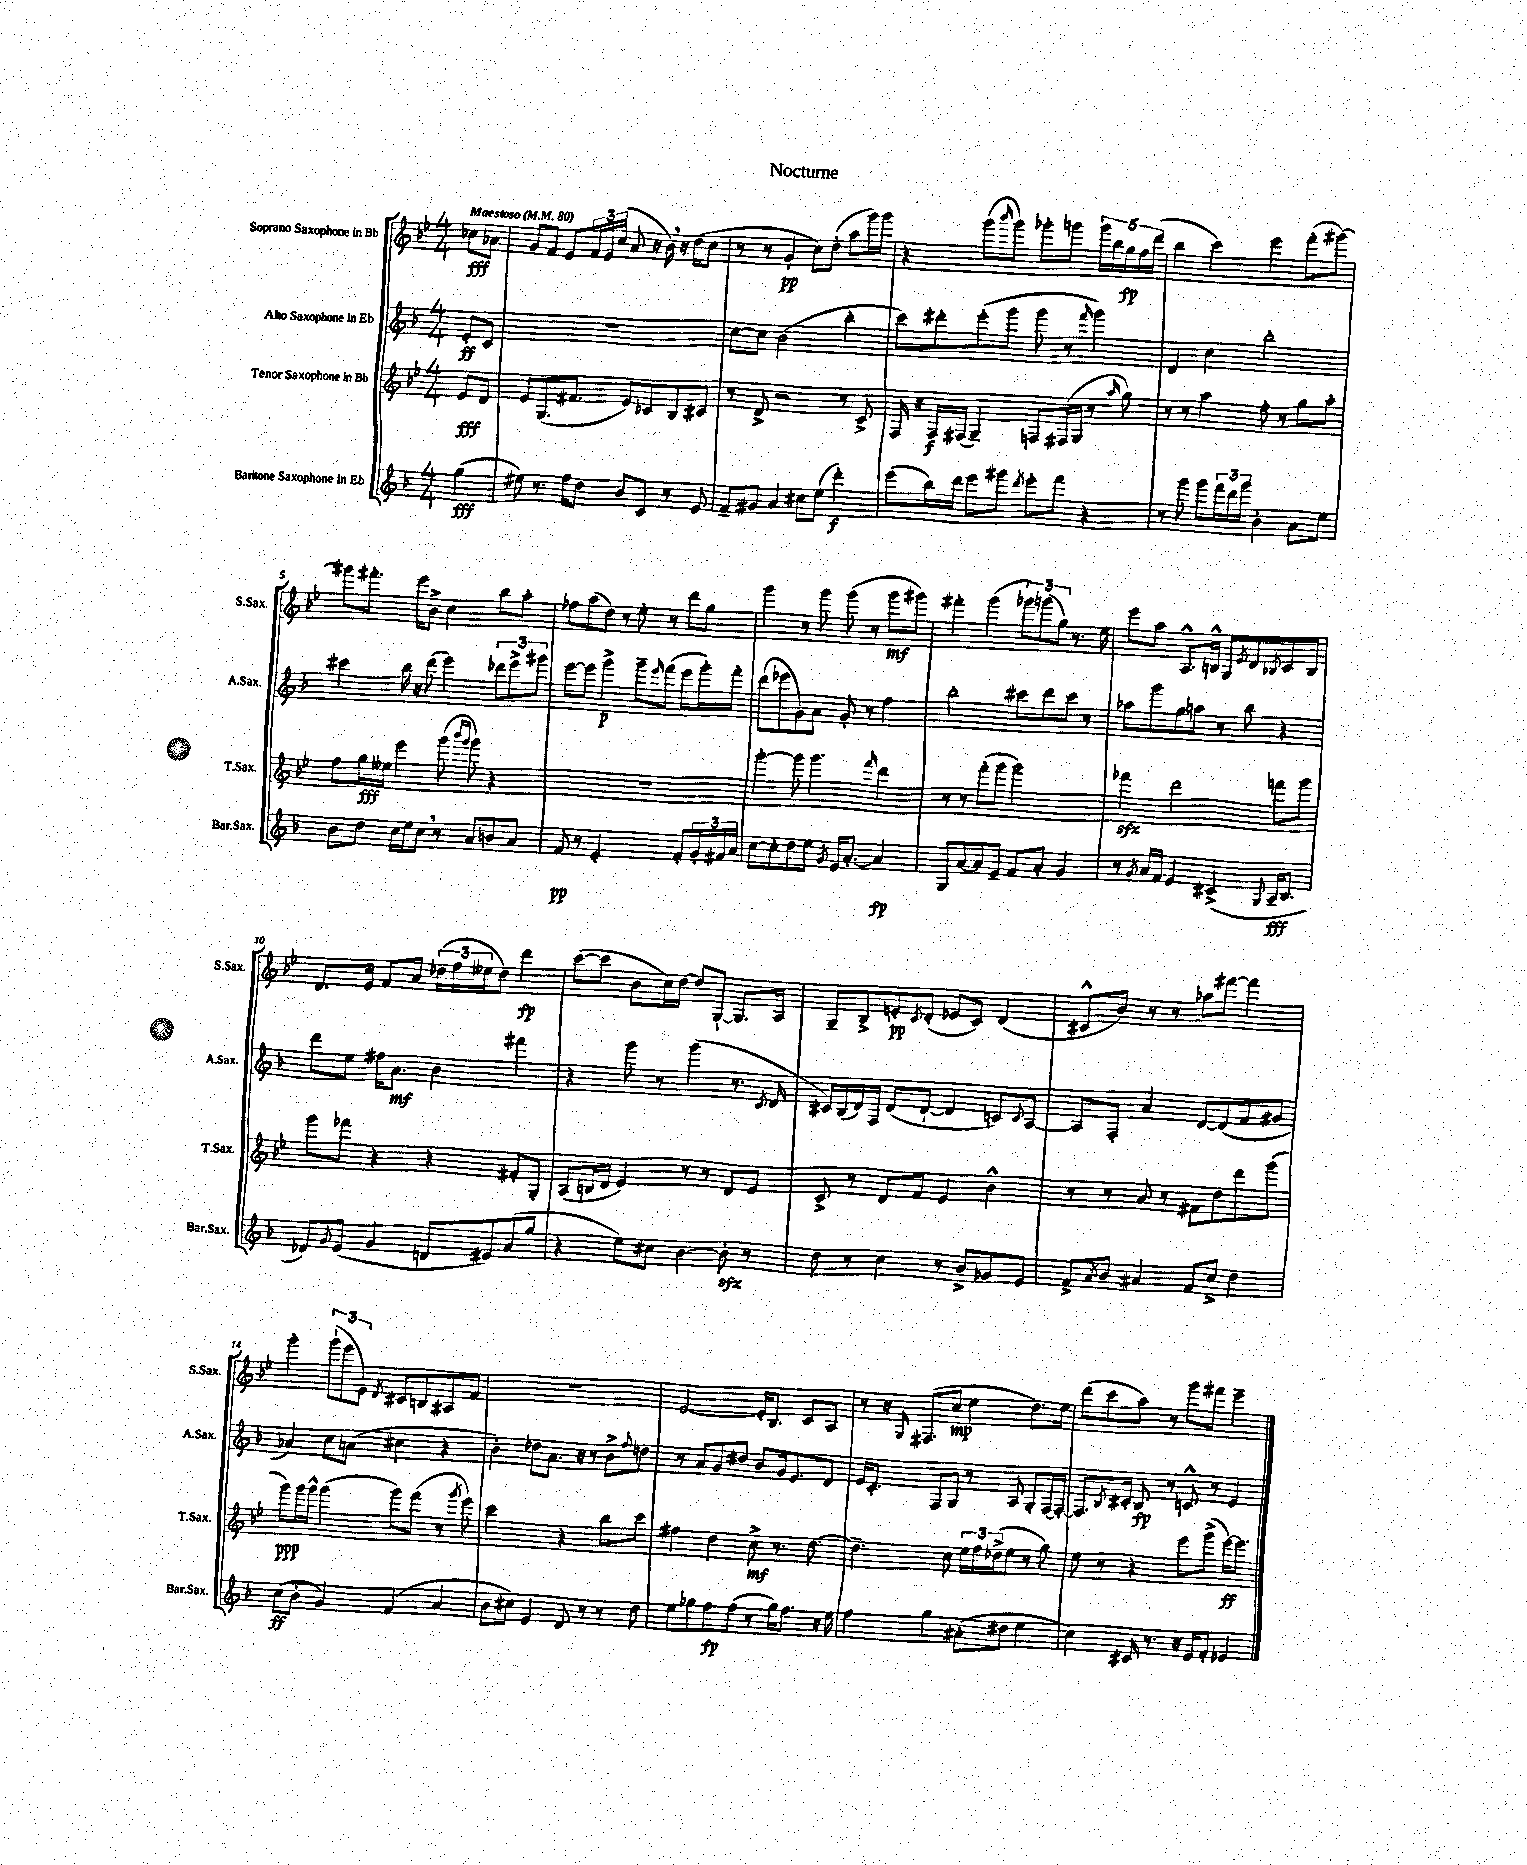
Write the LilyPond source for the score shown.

\header { title = "Nocturne" }
<<
\new StaffGroup <<
\new Staff = "s0" \with { instrumentName = "Soprano Saxophone in Bb" shortInstrumentName = "S.Sax." } {
    \clef treble \key bes \major \numericTimeSignature \time 4/4 \partial 4 \tempo "Maestoso" 4 = 80
    ces''8\fff aes'8 |
    g'8 f'8 ees'8 \tuplet 3/2 { f'16 ees'16 c''16( } a'8 r16 bes'16) \breathe r16 d''16( c''8 |
    r8 r8 g'4-.\pp c''8) d''8-.( a''8 g'''16) g'''16 |
    r4 g'''8( \grace { bes'''16 } g'''8) ges'''8-. g'''8 \tuplet 5/4 { g'''16 bes''16 g''16\fp f''16 d'''16( } |
    bes''4 c'''4) ees'''4 f'''8-.( gis'''8~) |
    gis'''8 fis'''8.-. ees'''16 bes'8-> c''4 bes''8 a''8-. |
    fes''8 a''8( d''8) r8 ees''8-. r8 d'''8 g''8 |
    g'''4 r8 g'''8 g'''8( r8 g'''8\mf gis'''8) |
    fis'''4-. g'''4( \tuplet 3/2 { ges'''8) g'''8( g''8) } r8. ees''16 |
    ees'''8 a''8 a8.-^ b16-^ g8 \acciaccatura { ees'8 } d'8 \acciaccatura { bes8 } c'8 bes8 |
    d'8. ees'16 f'8 a'8 \tuplet 3/2 { des''16( f''16 eeses''16 } des''8) d'''4\fp |
    c'''8~( c'''8 bes'8 c''16) d''16~ d''8 g8~-! g8. a16 |
    g8-- bes8-> e'8-.\pp \acciaccatura { c'8 } d'8-.( ees'8 c'8) d'4( |
    cis'8-^ bes'8) r8 r8 aes''8 fis'''8~ fis'''4 |
    g'''4-. \tuplet 3/2 { g'''8-!( ees'''8 ees'8) } \acciaccatura { d'8 } cis'8 b8 ais8 f'8 |
    R1 |
    ees'2~ ees'16-. bes8. c'8 a8 |
    r8 r16 \grace { g16 } fis8.( c''8\mp ees''4 d''8.) ees''16 |
    d'''8( c'''8 a''8) r8 g'''8 fis'''8 ees'''4-- \bar "|." |
}
\new Staff = "s1" \with { instrumentName = "Alto Saxophone in Eb" shortInstrumentName = "A.Sax." } {
    \clef treble \key f \major \numericTimeSignature \time 4/4 \partial 4
    e'8-.\ff c'8 |
    R1 |
    c''8~ c''8 bes'2( bes''4-. |
    c'''8) dis'''8-. e'''8-.( g'''8 g'''8 r8 \grace { f'''16 } g'''4) |
    d'4 c''4 bes''2-. |
    cis'''4 bes''16 r16 d'''8( e'''4) \tuplet 3/2 { des'''8 e'''8-> gis'''8 } |
    e'''8~ e'''8 g'''4->\p g'''8-- \grace { e'''16 } f'''8( e'''8 g'''16-.) f'''16-. |
    d'''8( ees'''8 g'8) a'8 g'8-. r8 f''4 |
    bes''2-. cis'''8 d'''8 cis'''8 r8 |
    aes''8 g'''8 g''8 a''8 r8 bes''8 r4 |
    d'''8 e''8 fis''16 a'8.\mf bes'4 fis'''4 |
    r4 g'''8 r8 g'''4( r8. \acciaccatura { c'8 } d'16 |
    cis'16) bes16( d'16) f16 d'8( d'8~-! d'4 c'8) \appoggiatura { c'8 } a8~ |
    a8 f8-. a'4 d'8~ d'8( f'8 gis'8 |
    aes'4) c''8 a'8( cis''4 r4 |
    bes'4-.) des''8 a'8. r16 r8 bes'8-> \appoggiatura { f''8 } d''8 |
    r8 a'8 g'8 dis''8 bes'8 g'16 e'8. d'8 |
    e'16 c'8.-. f8 g8 r8 a8 g8-. f16~ f16~-. |
    f8. \acciaccatura { bes8 } cis'16-. bes8\fp r8 c'8-^ r8 e'4 \bar "|." |
}
\new Staff = "s2" \with { instrumentName = "Tenor Saxophone in Bb" shortInstrumentName = "T.Sax." } {
    \clef treble \key bes \major \numericTimeSignature \time 4/4 \partial 4
    ees'8\fff d'8 |
    ees'8 g8.( fis'8. ees'8) ces'8 bes8 cis'8 |
    r8 d'8-> r2 r8 c'8-> |
    f16 r16 f16\f fis16( g4--) f8 fis16( g16 r8 \grace { a''16 } g''8) |
    r8 r8 a''4 f''8-. r8 g''8 a''8-. |
    f''8 g''16\fff eeses''16 ees'''4 g'''8( \grace { bes'''16 g'''16 } g'''8) r4 |
    R1 |
    g'''4~-. g'''8 g'''4. \grace { f'''16 } d'''4 |
    r8 r8 f'''8-.( g'''8 g'''2) |
    fes'''4\sfz d'''2 f'''8 g'''8 |
    g'''8 fes'''8 r4 r4 fis'8-. g8-. |
    a8( b16 d'16 ees'4) r8 r8 d'8 ees'8 |
    c'8-> r8 d'8 f'8 ees'4 bes'4-^ |
    r8 r8 a'8 r8 fis'8 d''8 d'''8 g'''8( |
    g'''8\ppp) g'''16 g'''16-^ g'''4( g'''8) f'''8( r8 \acciaccatura { g'''8 } ees'''8) |
    c'''2 r4 bes''8 c'''8 |
    fis''4 d''4 c''8->\mf r8. d''8.~ |
    d''4.-- c''8 \tuplet 3/2 { ees''16 f''16 des''16->( } ees''8 r8 g''8) |
    ees''8 r8 r4 ees'''8 g'''8->( ees'''16~\ff) ees'''8. \bar "|." |
}
\new Staff = "s3" \with { instrumentName = "Baritone Saxophone in Eb" shortInstrumentName = "Bar.Sax." } {
    \clef treble \key f \major \numericTimeSignature \time 4/4 \partial 4
    g''4\fff( |
    eis''8) r8. f''16 d''8 bes'8 c'8 r8 e'8 |
    f'8-- gis'8 a'4 cis''8 e''8( d'''4-.\f) |
    e'''8( bes''16) d'''16 e'''8 gis'''8 \acciaccatura { d'''8 } e'''8-. f'''8 r4 |
    r8 g'''8 g'''8 \tuplet 3/2 { f'''16 d'''16 g'''16 } bes'4-. a'8 e''8 |
    bes'8 d''8 c''16 e''16 c''8 \breathe r8 a'8 b'8 a'8 |
    f'8\pp r8 e'2-. f'8-. \tuplet 3/2 { g'16-. fis'16 a'16 } |
    c''8~ c''8-. d''8 e''8 \acciaccatura { g'8 } e'16 a'8.~-. a'4\fp |
    g8 a'8~ a'8 e'8-- f'8 a'8-. g'4 |
    r8 \acciaccatura { g'8 } a'16 f'16 e'4 cis'4->( \appoggiatura { g8 } a16--\fff bes8. |
    des'8) \acciaccatura { g'8 } e'8( g'4 d'8 eis'8) a'8( g''8 |
    r4 e''8) cis''8 bes'4~ bes'8-.\sfz r8 |
    d''8 r8 c''4 r8 bes'8-> ges'8 e'8 |
    f'8-> \acciaccatura { a'8 } bes'8 ais'4 f'8 c''8-> d''4 |
    c''8\ff( bes'8-. g'4) f'4( a'4 |
    bes'8 cis''8) e'4 d'8 r8 r8 d''8 |
    e''8 ges''8 f''8\fp f''8( r8 ges''16) f''8. r16 e''16 |
    f''4 g''4 ais'8-.( dis''8 e''4 |
    c''4) cis'16 r8. r16 e'16 f'8-. ees'4 \bar "|." |
}
>>
>>
